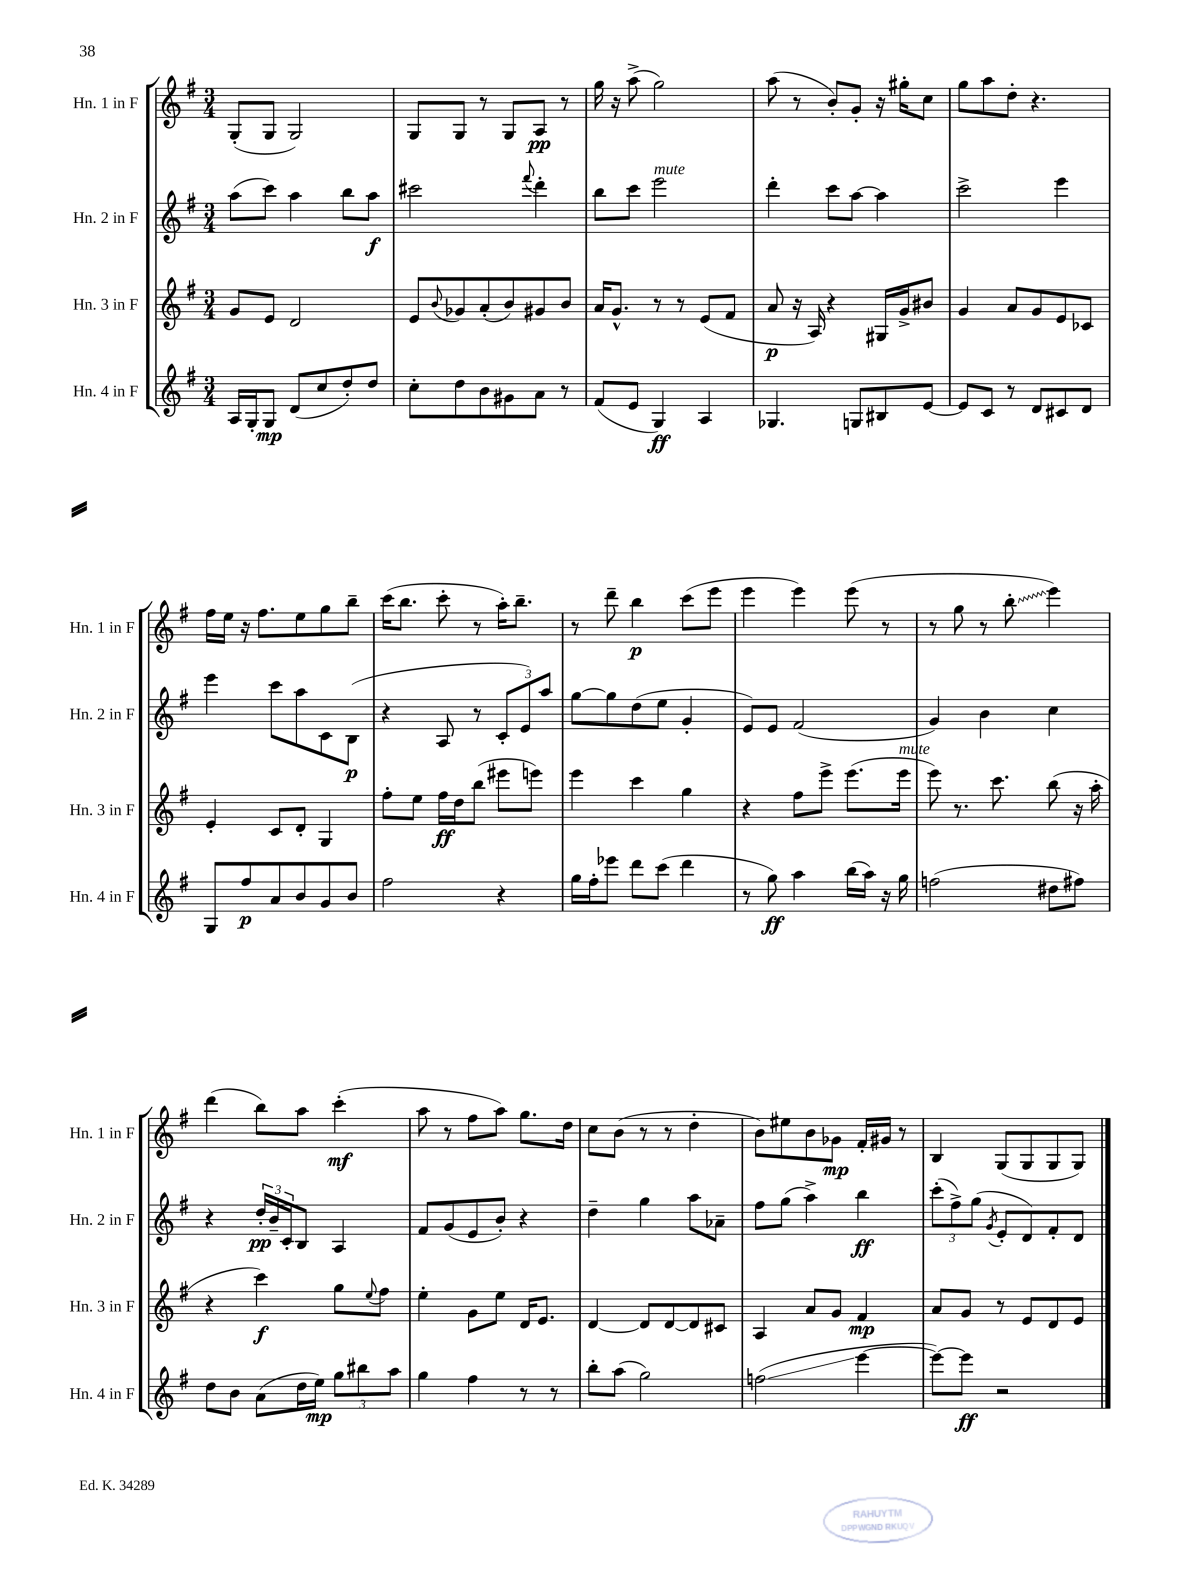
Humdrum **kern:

**kern	**kern	**kern	**kern
*staff4	*staff3	*staff2	*staff1
*clefG2	*clefG2	*clefG2	*clefG2
*k[f#]	*k[f#]	*k[f#]	*k[f#]
*M3/4	*M3/4	*M3/4	*M3/4
16A/LL	8g/L	(8aa\L	(8G'/L
16G'/J	.	.	.
8G/J	8e/J	8ccc\J)	8G/J
(8d/L	2d/	4aa\	2G/)
8cc/	.	.	.
8dd'/)	.	8bb\L	.
8dd/J	.	8aa\J	.
=	=	=	=
8cc'\L	8e/L	2ccc#\	8G/L
.	8qqb/	.	.
8dd\	8g-/	.	8G/J
8b\	(8a'/	.	8r
8g#\	8b/)	.	8G/L
.	.	8qqfff#/	.
8a\J	8g#/	4ddd'\	8A/J
8r	8b/J	.	8r
=	=	=	=
(8f#/L	16a/LK	8bb\L	16gg\
.	8.g^^/J	.	16r
8e/J	.	8ccc\J	(8aa^\
4G/)	8r	2eee\	2gg\)
.	8r	.	.
4A/	(8e/L	.	.
.	8f#/J	.	.
=	=	=	=
4.G-/	8a/	4ddd'\	(8aa\
.	16r	.	8r
.	16A/)	.	.
.	4r	8ccc\L	8b'/L)
8G/L	.	[8aa\J	8g'/J
8B#/	16G#/LL	4aa\]	16r
.	16g^/J	.	16gg#'\LK
[8e/J	8b#/J	.	8cc\J
=	=	=	=
8e/]L	4g/	2ccc^\	8gg\L
8c/J	.	.	8aa\
8r	8a/L	.	8dd'\J
8d/L	8g/	.	4.r
8c#/	8e/	4eee\	.
8d/J	8c-/J	.	.
=	=	=	=
8G/L	4e'/	4eee\	16ff#\LL
.	.	.	16ee\JJ
8ff#/	.	.	16r
.	.	.	8.ff#\L
8a/	8c/L	8ccc\L	.
8b/	8d'/J	8aa\	8ee\
8g/	4G/	8c\	8gg\
8b/J	.	(8B\J	8bb~\J
=	=	=	=
2ff#\	8ff#'\L	4r	(16ccc\LK
.	.	.	8.bb\J
.	8ee\J	.	.
.	16ff#\LL	8A/	8ccc'\
.	16dd\J	.	.
.	(8bb\J	8r	8r
4r	8eee#\L	12c'/L	16aa'\LK)
.	.	.	8.bb~\J
.	.	12e/)	.
.	8eee\J)	.	.
.	.	12aa/J	.
=	=	=	=
16gg\LL	4eee\	[8gg\L	8r
16ff#'\J	.	.	.
8eee-\J	.	8gg\]	8ddd~\
8ddd\L	4ccc\	(8dd\	4bb\
(8ccc\J	.	8ee\J	.
4ddd\	4gg\	4g'/	(8ccc\L
.	.	.	8eee\J
=	=	=	=
8r	4r	8e/L)	4eee\
8gg\)	.	8e/J	.
4aa\	8ff#\L	(2f#/	4eee\)
.	8eee^\J	.	.
(16bb\LL	(8.eee\L	.	(8eee\
16aa\JJ)	.	.	.
16r	.	.	8r
16gg\	16eee\Jk	.	.
=	=	=	=
(2ff\	8eee\)	4g/)	8r
.	8.r	.	8gg\
.	.	4b\	8r
.	8.ccc\	.	.
.	.	.	8bb'\
8dd#\L	(8bb\	4cc\	4eee\)
8ff#\J)	16r	.	.
.	16aa'\	.	.
=	=	=	=
8dd\L	4r	4r	(4ddd\
8b\J	.	.	.
(8a\L	4ccc\)	24dd'/LL	8bb\L)
.	.	24b~/	.
.	.	24c'/J	.
16dd\L	.	8B/J	8aa\J
16ee\JJ)	.	.	.
12gg\L	8gg\L	4A/	(4ccc'\
12bb#\	.	.	.
.	8qqee/	.	.
.	8ff#\J	.	.
12aa\J	.	.	.
=	=	=	=
4gg\	4ee'\	8f#/L	8aa\
.	.	(8g/	8r
4ff#\	8g\L	8e/	8ff#\L
.	8ee\J	8b'/J)	8aa\J)
8r	16d/LK	4r	8.gg\L
.	8.e/J	.	.
8r	.	.	.
.	.	.	16dd\Jk
=	=	=	=
8bb'\L	[4d/	4dd~\	8cc\L
(8aa\J	.	.	(8b\J
2gg\)	8d/]L	4gg\	8r
.	[8d/	.	8r
.	8d/]	8aa\L	4dd'\
.	8c#/J	8a-~\J	.
=	=	=	=
(2ff\	4A/	8ff#\L	8b\L)
.	.	(8gg\J	8ee#\
.	8a/L	4aa^\)	8b\
.	8g/J	.	8g-\J
[4eee\	4f#/	4bb\	16f#'/LL
.	.	.	16g#/JJ
.	.	.	8r
=	=	=	=
8eee\_L)	8a/L	(12ccc'\L	4B/
.	.	12ff#^\)	.
8eee\]J	8g/J	.	.
.	.	(12gg\J	.
.	.	8qg/	.
2r	8r	8e'/L	(8G/L
.	8e/L	8d/)	8G/
.	8d/	8f#'/	8G/
.	8e/J	8d/J	8G/J)
==	==	==	==
*-	*-	*-	*-
